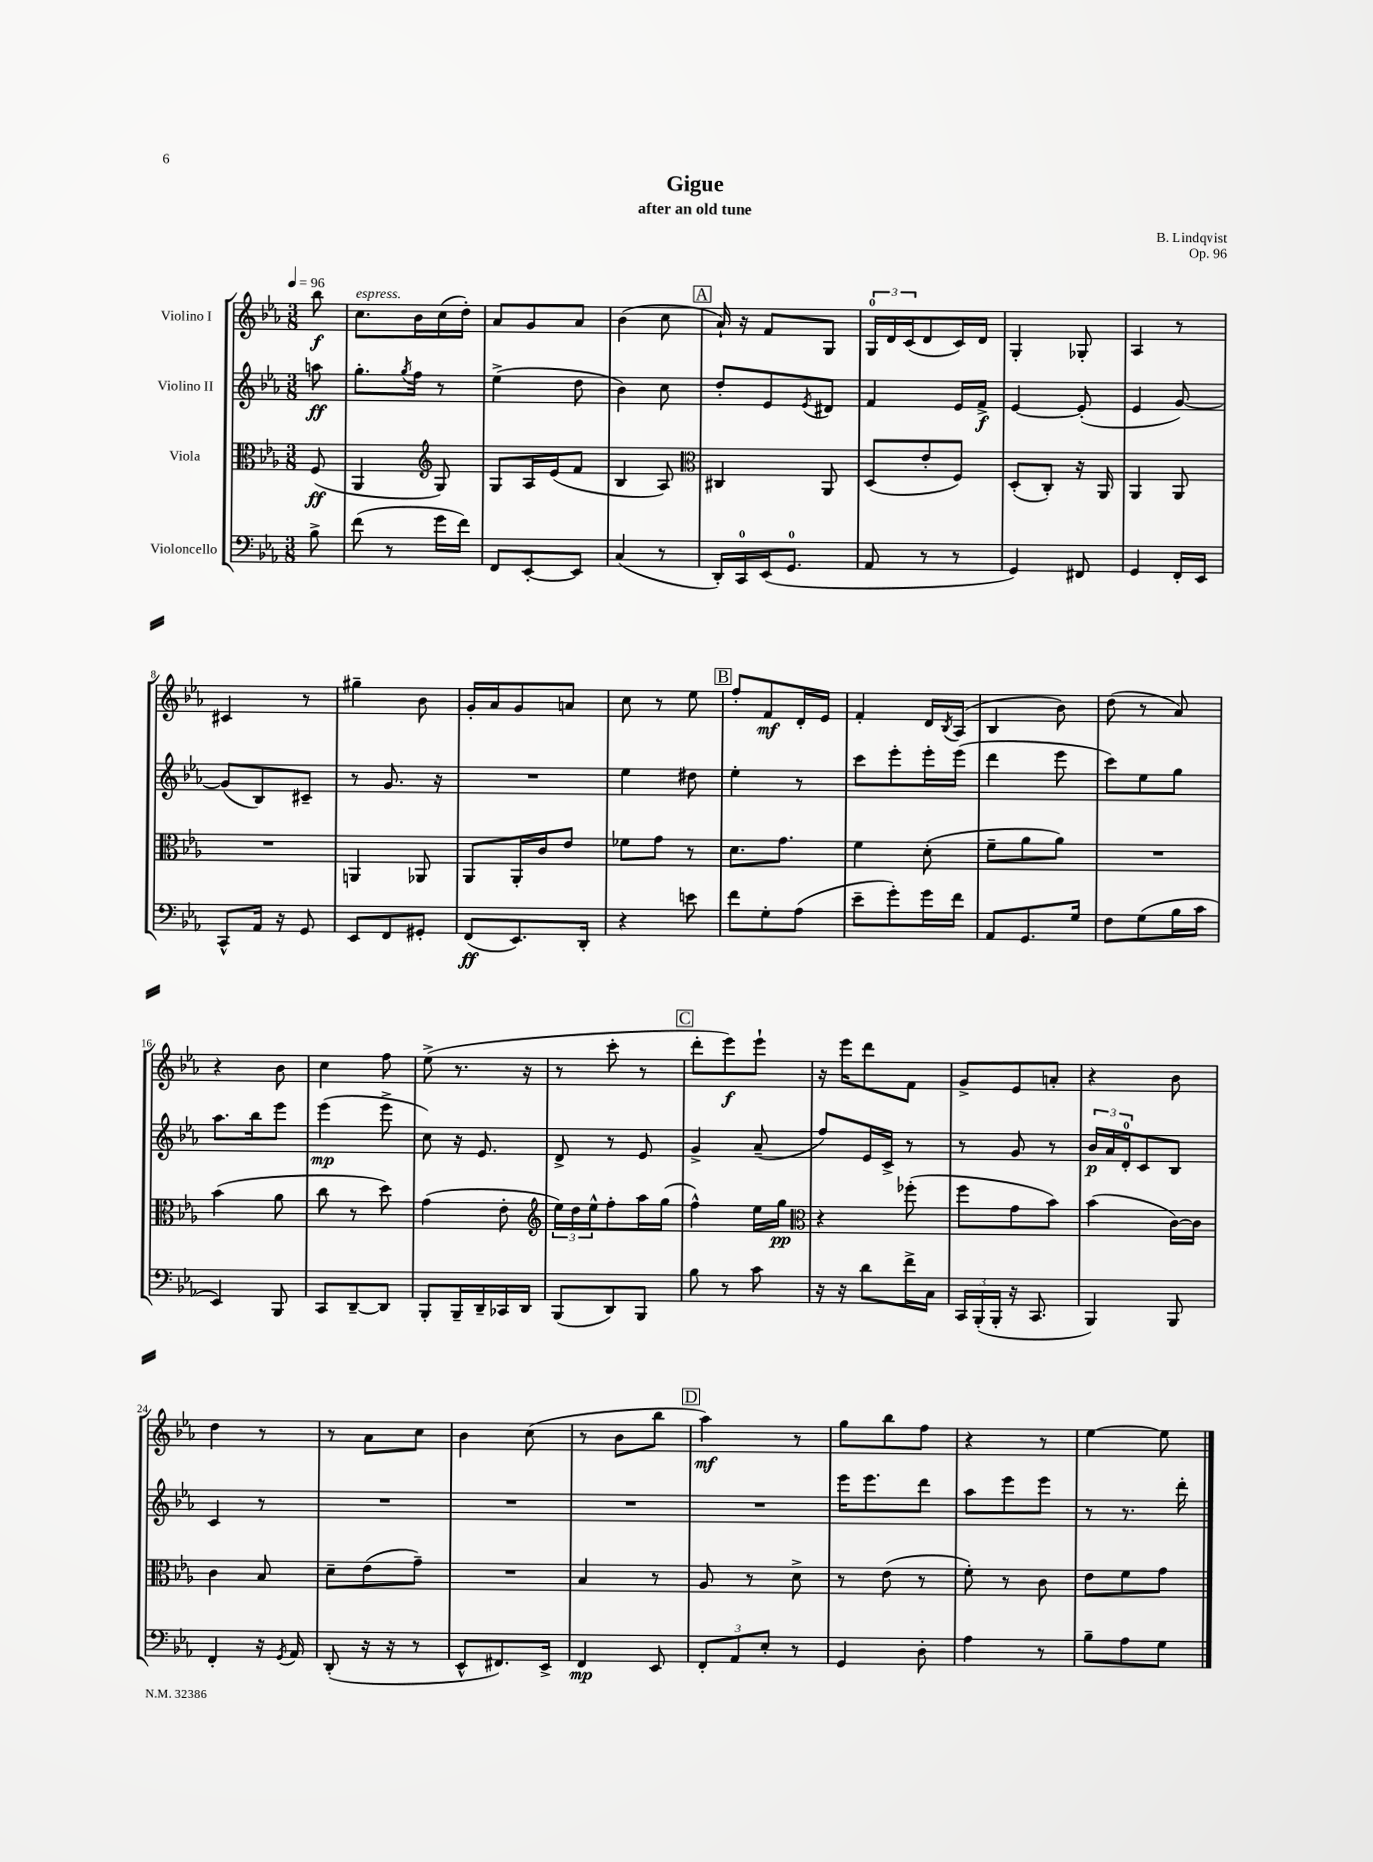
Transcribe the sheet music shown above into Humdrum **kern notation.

**kern	**dynam	**kern	**dynam	**kern	**dynam	**kern	**dynam
*part4	*part4	*part3	*part3	*part2	*part2	*part1	*part1
*staff4	*staff4	*staff3	*staff3	*staff2	*staff2	*staff1	*staff1
*I"Violoncello	*	*I"Viola	*	*I"Violino II	*	*I"Violino I	*
*clefF4	*	*clefC3	*	*clefG2	*	*clefG2	*
*k[b-e-a-]	*	*k[b-e-a-]	*	*k[b-e-a-]	*	*k[b-e-a-]	*
*M3/8	*	*M3/8	*	*M3/8	*	*M3/8	*
*MM96	*	*MM96	*	*MM96	*	*MM96	*
=	=	=	=	=	=	=	=
8B-^\	.	(8F/	ff	8aan\	ff	8bb-\	f
=1	=1	=1	=1	=1	=1	=1	=1
!	!	!	!	!	!	!LO:TX:a:i:t=espress.	!
(8f\	.	4AA-/	.	8.gg'\L	.	8.cc\L	.
8r	.	.	.	.	.	.	.
.	.	.	.	8qgg/	.	.	.
.	.	.	.	16ff\Jk	.	16b-\L	.
*	*	*clefG2	*	*	*	*	*
16g\LL	.	8G/)	.	8r	.	(16cc\	.
16f\JJ)	.	.	.	.	.	16dd'\JJ)	.
=2	=2	=2	=2	=2	=2	=2	=2
8FF/L	.	8G/L	.	(4ee-^\	.	8a-/L	.
[8EE-'/	.	16A-/L	.	.	.	8g/	.
.	.	(16e-/J	.	.	.	.	.
8EE-/J]	.	8f/J	.	8dd\	.	8a-/J	.
=3	=3	=3	=3	=3	=3	=3	=3
(4C/	.	4B-/	.	4b-\)	.	(4b-\	.
8r	.	8A-/)	.	8cc\	.	8cc\	.
!!LO:REH:place=s1:t=A
=4	=4	=4	=4	=4	=4	=4	=4
*	*	*clefC3	*	*	*	*	*
16DD'/LL)	.	4C#X/	.	8dd'/L	.	16a-`/)	.
16CC/	.	.	.	.	.	16r	.
(16EE-/J	.	.	.	8e-/	.	8f/L	.
8.GG/J	.	.	.	.	.	.	.
.	.	.	.	8qe-/	.	.	.
.	.	8AA-/	.	8d#X/J	.	8G/J	.
=5	=5	=5	=5	=5	=5	=5	=5
8AA-/	.	(8D/L	.	4f/	.	24G/LL	.
.	.	.	.	.	.	24d/	.
.	.	.	.	.	.	(24c/J	.
8r	.	8e-'/	.	.	.	8d/	.
8r	.	8F/J)	.	16e-/LL	.	16c/L)	.
.	.	.	.	16f^/JJ	f	16d/JJ	.
=6	=6	=6	=6	=6	=6	=6	=6
4GG/)	.	(8D'/L	.	[4e-/	.	4G'/	.
.	.	8C'/J)	.	.	.	.	.
8FF#X/	.	16r	.	(8e-'/]	.	8G-X'/	.
.	.	16AA-/	.	.	.	.	.
=7	=7	=7	=7	=7	=7	=7	=7
4GG/	.	4AA-/	.	4e-/	.	4A-/	.
16FF'/LL	.	8AA-/	.	[8g/)	.	8r	.
16EE-/JJ	.	.	.	.	.	.	.
!!LO:LB:g=z
=8	=8	=8	=8	=8	=8	=8	=8
8CC^^/L	.	4.r	.	(8g/L]	.	4c#X/	.
16AA-/Jk	.	.	.	8B-/)	.	.	.
16r	.	.	.	.	.	.	.
8GG/	.	.	.	8c#X~/J	.	8r	.
=9	=9	=9	=9	=9	=9	=9	=9
8EE-/L	.	4AAn/	.	8r	.	4gg#X~\	.
8FF/	.	.	.	8.g/	.	.	.
8GG#X'/J	.	8AA-X/	.	.	.	8b-\	.
.	.	.	.	16r	.	.	.
=10	=10	=10	=10	=10	=10	=10	=10
(8FF/L	ff	8AA-/L	.	4.r	.	16g'/LL	.
.	.	.	.	.	.	16a-/J	.
8.EE-/)	.	16AA-'/L	.	.	.	8g/	.
.	.	16c/J	.	.	.	.	.
.	.	8e-/J	.	.	.	8an/J	.
16DD'/Jk	.	.	.	.	.	.	.
=11	=11	=11	=11	=11	=11	=11	=11
4r	.	8f-X\L	.	4ee-\	.	8cc\	.
.	.	8g\J	.	.	.	8r	.
8en\	.	8r	.	8dd#X\	.	8ee-\	.
!!LO:REH:place=s1:t=B
=12	=12	=12	=12	=12	=12	=12	=12
8f\L	.	8.d\L	.	4ee-'\	.	8ff'/L	.
8G'\	.	.	.	.	.	8f/	mf
.	.	8.g\J	.	.	.	.	.
(8A-\J	.	.	.	8r	.	16d'/L	.
.	.	.	.	.	.	16e-/JJ	.
=13	=13	=13	=13	=13	=13	=13	=13
8e-~\L	.	4f\	.	8ccc\L	.	4f'/	.
8g'\)	.	.	.	8eee-'\	.	.	.
16g\L	.	(8d'\	.	16eee-'\L	.	16d/LL	.
.	.	.	.	.	.	8qB-/	.
16f\JJ	.	.	.	(16eee-\JJ	.	(16A-/JJ	.
=14	=14	=14	=14	=14	=14	=14	=14
8AA-/L	.	8f~\L	.	4ddd\	.	4B-/	.
8.GG/	.	8a-\	.	.	.	.	.
.	.	8a-\J)	.	8eee-\	.	8b-\)	.
16G/Jk	.	.	.	.	.	.	.
=15	=15	=15	=15	=15	=15	=15	=15
8F\L	.	4.r	.	8ccc\L)	.	(8dd\	.
(8G\	.	.	.	8ee-\	.	8r	.
16B-\L	.	.	.	8gg\J	.	8a-/)	.
16c\JJ	.	.	.	.	.	.	.
!!LO:LB:g=z
=16	=16	=16	=16	=16	=16	=16	=16
4EE-/)	.	(4b-\	.	8.aa-\L	.	4r	.
.	.	.	.	16bb-\k	.	.	.
8BBB-/	.	8a-\	.	8eee-\J	.	8b-\	.
=17	=17	=17	=17	=17	=17	=17	=17
8CC/L	.	8cc\	.	(4eee-\	mp	4cc\	.
[8DD~/	.	8r	.	.	.	.	.
8DD/J]	.	8dd\)	.	8eee-^\	.	8ff\	.
=18	=18	=18	=18	=18	=18	=18	=18
8BBB-'/L	.	(4g\	.	8cc\)	.	(8ee-^\	.
16BBB-~/L	.	.	.	16r	.	8.r	.
16DD~/	.	.	.	8.e-/	.	.	.
16CC-X/	.	8e-'\	.	.	.	.	.
16DD/JJ	.	.	.	.	.	16r	.
=19	=19	=19	=19	=19	=19	=19	=19
*	*	*clefG2	*	*	*	*	*
(8BBB-/L	.	24ee-\LL)	.	8d^/	.	8r	.
.	.	24dd\	.	.	.	.	.
.	.	24ee-^^\J	.	.	.	.	.
8DD/)	.	8ff'\	.	8r	.	8ccc'\	.
8BBB-/J	.	16aa-\L	.	8e-/	.	8r	.
.	.	(16gg\JJ	.	.	.	.	.
!!LO:REH:place=s1:t=C
=20	=20	=20	=20	=20	=20	=20	=20
8B-\	.	4ff^^\)	.	4g^/	.	8ddd'\L	.
8r	.	.	.	.	.	8eee-\)	f
8c\	.	16ee-\LL	.	(8a-~/	.	8eee-`\J	.
.	.	16gg\JJ	pp	.	.	.	.
=21	=21	=21	=21	=21	=21	=21	=21
*	*	*clefC3	*	*	*	*	*
16r	.	4r	.	8ff/L)	.	16r	.
16r	.	.	.	.	.	16eee-\KL	.
8d\L	.	.	.	16e-/L	.	8ddd\	.
.	.	.	.	16c^/JJ	.	.	.
16f^\L	.	(8ff-X'\	.	8r	.	8f\J	.
16C\JJ	.	.	.	.	.	.	.
=22	=22	=22	=22	=22	=22	=22	=22
24CC/LL	.	8ff\L	.	8r	.	8g^/L	.
(24BBB-'/	.	.	.	.	.	.	.
24BBB-'/JJ	.	.	.	.	.	.	.
16r	.	8g\	.	8g/	.	8e-/	.
8.CC/	.	.	.	.	.	.	.
.	.	8b-\J)	.	8r	.	8an'/J	.
=23	=23	=23	=23	=23	=23	=23	=23
4BBB-/)	.	(4b-\	.	24b-/LL	p	4r	.
.	.	.	.	24a-/	.	.	.
.	.	.	.	24d'/J	.	.	.
.	.	.	.	8c/	.	.	.
8BBB-/	.	[16c\LL)	.	8B-/J	.	8b-\	.
.	.	16c\JJ]	.	.	.	.	.
!!LO:LB:g=z
=24	=24	=24	=24	=24	=24	=24	=24
4FF'/	.	4c\	.	4c/	.	4dd\	.
16r	.	8B-/	.	8r	.	8r	.
8qGG/	.	.	.	.	.	.	.
16AA-/	.	.	.	.	.	.	.
=25	=25	=25	=25	=25	=25	=25	=25
(8DD'/	.	8d~\L	.	4.r	.	8r	.
16r	.	(8e-\	.	.	.	8a-\L	.
16r	.	.	.	.	.	.	.
8r	.	8g~\J)	.	.	.	8cc\J	.
=26	=26	=26	=26	=26	=26	=26	=26
8EE-^^/L	.	4.r	.	4.r	.	4b-\	.
8.FF#X/)	.	.	.	.	.	.	.
.	.	.	.	.	.	(8cc\	.
16EE-^/Jk	.	.	.	.	.	.	.
=27	=27	=27	=27	=27	=27	=27	=27
4FF/	mp	4B-/	.	4.r	.	8r	.
.	.	.	.	.	.	8b-\L	.
8EE-/	.	8r	.	.	.	8bb-\J	.
!!LO:REH:place=s1:t=D
=28	=28	=28	=28	=28	=28	=28	=28
12FF'/L	.	8A-/	.	4.r	.	4aa-\)	mf
12AA-/	.	.	.	.	.	.	.
.	.	8r	.	.	.	.	.
12E-'/J	.	.	.	.	.	.	.
8r	.	8d^\	.	.	.	8r	.
=29	=29	=29	=29	=29	=29	=29	=29
4GG/	.	8r	.	16eee-\KL	.	8gg\L	.
.	.	.	.	8.eee-\	.	.	.
.	.	(8e-\	.	.	.	8bb-\	.
8D'\	.	8r	.	8ddd\J	.	8ff\J	.
=30	=30	=30	=30	=30	=30	=30	=30
4A-\	.	8f'\)	.	8aa-\L	.	4r	.
.	.	8r	.	8eee-\	.	.	.
8r	.	8c\	.	8eee-\J	.	8r	.
=31	=31	=31	=31	=31	=31	=31	=31
8B-~\L	.	8e-\L	.	8r	.	[4ee-\	.
8A-\	.	8f\	.	8.r	.	.	.
8G\J	.	8g\J	.	.	.	8ee-\]	.
.	.	.	.	16ddd'\	.	.	.
==	==	==	==	==	==	==	==
*-	*-	*-	*-	*-	*-	*-	*-
